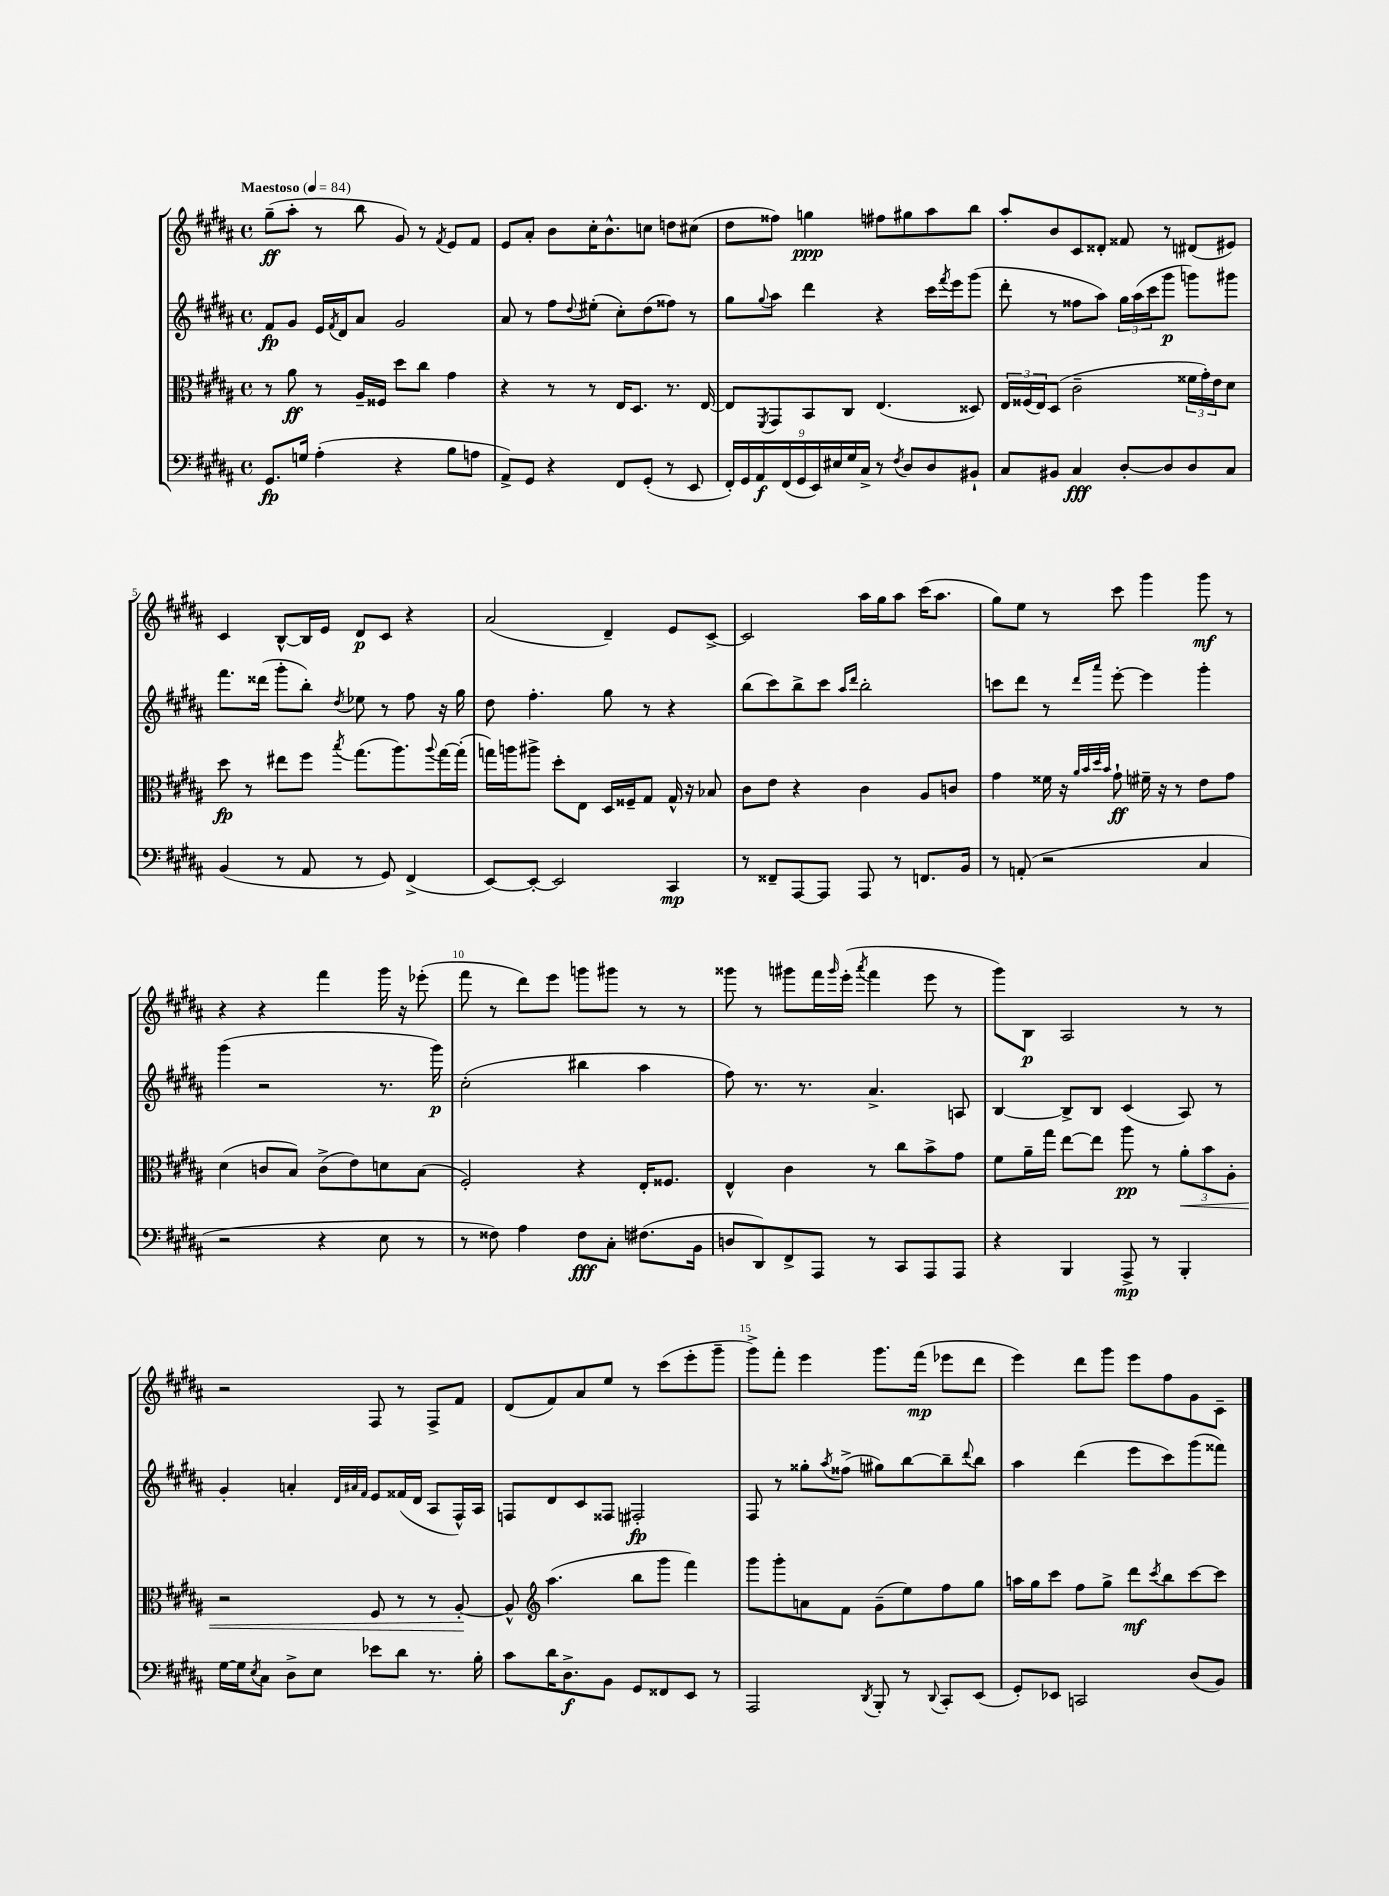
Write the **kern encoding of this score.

**kern	**dynam	**kern	**dynam	**kern	**dynam	**kern	**dynam
*part4	*part4	*part3	*part3	*part2	*part2	*part1	*part1
*staff4	*staff4	*staff3	*staff3	*staff2	*staff2	*staff1	*staff1
*clefF4	*	*clefC3	*	*clefG2	*	*clefG2	*
*k[f#c#g#d#a#]	*	*k[f#c#g#d#a#]	*	*k[f#c#g#d#a#]	*	*k[f#c#g#d#a#]	*
*M4/4	*	*M4/4	*	*M4/4	*	*M4/4	*
*met(c)	*	*met(c)	*	*met(c)	*	*met(c)	*
*MM84	*	*MM84	*	*MM84	*	*MM84	*
=1	=1	=1	=1	=1	=1	=1	=1
!	!	!	!	!	!	!LO:TX:a:B:t=Maestoso	!
8.GG#/L	fp	8r	.	8f#/L	fp	(8gg#~\L	ff
.	.	8a#\	ff	8g#/J	.	8aa#'\J	.
16Gn/Jk	.	.	.	.	.	.	.
(4A#'\	.	8r	.	16e/LL	.	8r	.
.	.	.	.	8qf#/	.	.	.
.	.	.	.	16d#/J	.	.	.
.	.	16A#~/LL	.	8a#/J	.	8bb\	.
.	.	16F##X/JJ	.	.	.	.	.
4r	.	8dd#\L	.	2g#/	.	8g#/)	.
.	.	8cc#\J	.	.	.	8r	.
.	.	.	.	.	.	8qf#/	.
8B\L	.	4g#\	.	.	.	8e/L	.
8An\J	.	.	.	.	.	8f#/J	.
=2	=2	=2	=2	=2	=2	=2	=2
8AA#^/L)	.	4r	.	8a#/	.	8e/L	.
8GG#/J	.	.	.	8r	.	8a#'/J	.
4r	.	8r	.	8ff#\L	.	8b\L	.
.	.	.	.	8qqdd#/	.	.	.
.	.	8r	.	(8ee#X'\J	.	16cc#'\K	.
.	.	.	.	.	.	8.b^^\	.
8FF#/L	.	16E/KL	.	8cc#'\L)	.	.	.
.	.	8.D#/J	.	.	.	.	.
(8GG#'/J	.	.	.	(8dd#\	.	8ccn\J	.
8r	.	8.r	.	8ff##X\J)	.	8ddn\L	.
8EE/	.	.	.	8r	.	(8cc#X\J	.
.	.	[16E/	.	.	.	.	.
=3	=3	=3	=3	=3	=3	=3	=3
18FF#'/LL)	.	8E/L]	.	8gg#\L	.	8dd#\L	.
18GG#/	.	.	.	.	.	.	.
18AA#/	f	.	.	.	.	.	.
.	.	8qFF#/	.	8qqgg#/	.	.	.
.	.	8GG#/	.	8aa#\J	.	8ff##X\J)	.
(18FF#/	.	.	.	.	.	.	.
18GG#/	.	.	.	.	.	.	.
.	.	8BB/	.	4ddd#\	.	4ggn\	ppp
18EE/)	.	.	.	.	.	.	.
18E#X/	.	.	.	.	.	.	.
.	.	8C#/J	.	.	.	.	.
18G#/	.	.	.	.	.	.	.
18C#^/JJ	.	.	.	.	.	.	.
8r	.	(4.E/	.	4r	.	8ff#X\L	.
8qF#/	.	.	.	.	.	.	.
8D#/L	.	.	.	.	.	8gg#X\	.
8D#/	.	.	.	16ccc#\LL	.	8aa#\	.
.	.	.	.	8qfff#/	.	.	.
.	.	.	.	16eee\J	.	.	.
8BB#X`/J	.	8D##X/)	.	(8ggg#\J	.	8bb\J	.
=4	=4	=4	=4	=4	=4	=4	=4
8C#/L	.	24E/LL	.	8ddd#'\	.	8aa#'/L	.
.	.	(24F##X/	.	.	.	.	.
.	.	24E/J)	.	.	.	.	.
8BB#X/J	.	(8D#/J	.	8r	.	8b/	.
4C#/	fff	2c#~\	.	8ff##X\L	.	8c#/	.
.	.	.	.	8aa#\J)	.	8d##X'/J	.
[8D#'/L	.	.	.	24gg#\LL	.	8f##X/	.
.	.	.	.	(24aa#\	.	.	.
.	.	.	.	24ccc#\J	.	.	.
8D#/]	.	.	.	8ggg#\J	p	8r	.
8D#/	.	24f##X\LL	.	8gggn\L)	.	(8d#X/L	.
.	.	24g#'\)	.	.	.	.	.
.	.	24e\J	.	.	.	.	.
8C#/J	.	8d#\J	.	8ggg#X\J	.	8e#X/J)	.
!!LO:LB:g=z
=5	=5	=5	=5	=5	=5	=5	=5
(4BB/	.	8dd#\	fp	8.fff#\L	.	4c#/	.
.	.	8r	.	.	.	.	.
.	.	.	.	(16ddd##X\Jk	.	.	.
8r	.	8ee#X\L	.	8ggg#'\L	.	[8B^^/L	.
8AA#/	.	8ff#\J	.	8bb'\J)	.	16B/L]	.
.	.	.	.	.	.	16e/JJ	.
.	.	8qbb/	.	8qdd#/	.	.	.
8r	.	(8.gg#\L	.	8ee-X\	.	8d#/L	p
8GG#/)	.	.	.	8r	.	8c#/J	.
.	.	8.aa#\)	.	.	.	.	.
(4FF#^/	.	.	.	8ff#\	.	4r	.
.	.	8qqaa#/	.	.	.	.	.
.	.	[16gg#\L	.	16r	.	.	.
.	.	(16gg#'\JJ]	.	16gg#\	.	.	.
=6	=6	=6	=6	=6	=6	=6	=6
[8EE/L)	.	16ggn\LL)	.	8dd#\	.	(2a#/	.
.	.	16aan\J	.	.	.	.	.
8EE'/J_	.	8aa#X^\J	.	4.ff#'\	.	.	.
2EE/]	.	8dd#'\L	.	.	.	.	.
.	.	8E\J	.	.	.	.	.
.	.	16D#/LL	.	8gg#\	.	4d#~/)	.
.	.	16F##X~/J	.	.	.	.	.
.	.	8G#/J	.	8r	.	.	.
4CC#/	mp	16G#^^/	.	4r	.	8e/L	.
.	.	16r	.	.	.	.	.
.	.	8B-X/	.	.	.	[8c#^/J	.
=7	=7	=7	=7	=7	=7	=7	=7
8r	.	8c#\L	.	(8bb\L	.	2c#/]	.
8FF##X~/L	.	8e\J	.	8ccc#\)	.	.	.
[8AAA#/	.	4r	.	8bb^\	.	.	.
8AAA#/J]	.	.	.	8ccc#\J	.	.	.
.	.	.	.	16qqaa#/LL	.	.	.
.	.	.	.	16qqddd#/JJ	.	.	.
8AAA#/	.	4c#\	.	2bb'\	.	16aa#\LL	.
.	.	.	.	.	.	16gg#\J	.
8r	.	.	.	.	.	8aa#\J	.
8.FFn/L	.	8A#/L	.	.	.	(16ccc#\KL	.
.	.	.	.	.	.	8.aa#\J	.
.	.	8cn/J	.	.	.	.	.
16BB/Jk	.	.	.	.	.	.	.
=8	=8	=8	=8	=8	=8	=8	=8
8r	.	4g#\	.	8cccn\L	.	8gg#\L)	.
(8AAn'/	.	.	.	8ddd#\J	.	8ee\J	.
2r	.	16f##X\	.	8r	.	8r	.
.	.	16r	.	.	.	.	.
.	.	32qqa#/LLL	.	.	.	.	.
.	.	32qqb/	.	.	.	.	.
.	.	32qqdd#/	.	16qqddd#/LL	.	.	.
.	.	32qqb/JJJ	.	16qqaaa#/JJ	.	.	.
.	.	8g#`\	ff	[8eee'\	.	8ccc#\	.
.	.	16f#X~\	.	4eee\]	.	4ggg#\	.
.	.	16r	.	.	.	.	.
.	.	8r	.	.	.	.	.
4C#/	.	8e\L	.	4ggg#'\	.	8ggg#\	mf
.	.	8g#\J	.	.	.	8r	.
!!LO:LB:g=z
=9	=9	=9	=9	=9	=9	=9	=9
2r	.	(4d#\	.	(4ggg#\	.	4r	.
.	.	8cn/L	.	2r	.	4r	.
.	.	8B/J)	.	.	.	.	.
4r	.	(8c^\L	.	.	.	4fff#\	.
.	.	8e\)	.	.	.	.	.
8E\	.	8dn\	.	8.r	.	16ggg#\	.
.	.	.	.	.	.	16r	.
8r	.	(8B\J	.	.	.	(8eee-X'\	.
.	.	.	.	16ggg#\)	p	.	.
=10	=10	=10	=10	=10	=10	=10	=10
8r	.	2F#'/)	.	(2cc#'\	.	8fff#\	.
8F##X\)	.	.	.	.	.	8r	.
4A#\	.	.	.	.	.	8ddd#\L)	.
.	.	.	.	.	.	8eee\J	.
8F##\L	fff	4r	.	4bb#X\	.	8gggn\L	.
8C#'\J	.	.	.	.	.	8ggg#X\J	.
(8.F#X\L	.	16E'/KL	.	4aa#\	.	8r	.
.	.	8.F##X/J	.	.	.	.	.
.	.	.	.	.	.	8r	.
16BB\Jk	.	.	.	.	.	.	.
=11	=11	=11	=11	=11	=11	=11	=11
8Dn/L	.	4E^^/	.	8ff#\)	.	8ggg##X\	.
8DD#/)	.	.	.	8.r	.	8r	.
8FF#^/	.	4c#\	.	.	.	8ggg#X\L	.
.	.	.	.	8.r	.	.	.
8AAA#/J	.	.	.	.	.	16fff#\L	.
.	.	.	.	.	.	16qqggg#/	.
.	.	.	.	.	.	(16eee'\JJ	.
.	.	.	.	.	.	8qaaa#/	.
8r	.	8r	.	4.a#^/	.	4fff#\	.
8CC#/L	.	8cc#\L	.	.	.	.	.
8AAA#/	.	8b^\	.	.	.	8eee\	.
8AAA#/J	.	8g#\J	.	8An/	.	8r	.
=12	=12	=12	=12	=12	=12	=12	=12
4r	.	8f#\L	.	[4B/	.	8ggg#\L)	.
.	.	16a#~\L	.	.	.	8B\J	p
.	.	16gg#\JJ	.	.	.	.	.
4BBB/	.	[8ee\L	.	8B^/L]	.	2A#/	.
.	.	8ee\J]	.	8B/J	.	.	.
8AAA#^/	mp	8aa#\	pp	(4c#/	.	.	.
8r	.	8r	.	.	.	.	.
!	!	!	!LO:HP:b	!	!	!	!
4BBB'/	.	12a#'\L	<	8A#/)	.	8r	.
.	.	12b\	.	.	.	.	.
.	.	.	.	8r	.	8r	.
.	.	12A#'\J	.	.	.	.	.
!!LO:LB:g=z
=13	=13	=13	=13	=13	=13	=13	=13
[16G#\LL	.	2r	.	4g#'/	.	2r	.
16G#\J]	.	.	.	.	.	.	.
8qE/	.	.	.	.	.	.	.
8C#\J	.	.	.	.	.	.	.
8D#^\L	.	.	.	4an'/	.	.	.
8E\J	.	.	.	.	.	.	.
.	.	.	.	32qqd#/LLL	.	.	.
.	.	.	.	32qqa#X/	.	.	.
.	.	.	.	32qqf#/JJJ	.	.	.
8e-X\L	.	8F#/	.	8e/L	.	8F#/	.
8d#\J	.	8r	.	(16f##X/L	.	8r	.
.	.	.	.	16d#/JJ	.	.	.
8.r	.	8r	.	8A#/L	.	8F#^/L	.
.	.	[8A#'/	.	16F#^^/L)	.	8f#/J	.
16B'\	.	.	.	16A#/JJ	.	.	.
.	.	.	[	.	.	.	.
=14	=14	=14	=14	=14	=14	=14	=14
8c#\L	.	8A#^^/]	.	8Fn/L	.	(8d#/L	.
*	*	*clefG2	*	*	*	*	*
16d#\K	.	(4.aa#\	.	8d#/	.	8f#/)	.
8.D#^\	f	.	.	.	.	.	.
.	.	.	.	8c#/	.	8a#/	.
8BB\J	.	.	.	8F##X/J	.	8ee/J	.
8GG#/L	.	8bb\L	.	2F#X'/	fp	8r	.
8FF##X/	.	8ggg#\J	.	.	.	(8ccc#\L	.
8EE/J	.	4fff#\)	.	.	.	8eee'\	.
8r	.	.	.	.	.	8ggg#~\J	.
=15	=15	=15	=15	=15	=15	=15	=15
2AAA#/	.	8ggg#\L	.	8F#/	.	8ggg#^\L)	.
.	.	8ggg#'\	.	8r	.	8fff#'\J	.
.	.	8an\	.	8gg##X'\L	.	4eee\	.
.	.	.	.	8qaa#/	.	.	.
.	.	8f#\J	.	(8ff##X^\J	.	.	.
8qDD#/	.	.	.	.	.	.	.
8BBB'/	.	(8g#~\L	.	8gg#X\L)	.	8.ggg#\L	.
8r	.	8ee\)	.	[8bb\	.	.	.
.	.	.	.	.	.	(16fff#\Jk	mp
8qqDD#/	.	.	.	.	.	.	.
8CC#'/L	.	8ff#\	.	8bb~\]	.	8eee-X\L	.
.	.	.	.	8qqddd#/	.	.	.
(8EE/J	.	8gg#\J	.	8bb\J	.	8ddd#\J	.
=16	=16	=16	=16	=16	=16	=16	=16
8GG#'/L)	.	16aan\LL	.	4aa#\	.	4eee\)	.
.	.	16gg#\J	.	.	.	.	.
8EE-X/J	.	8ccc#\J	.	.	.	.	.
2CCn/	.	8ff#\L	.	(4ddd#\	.	8ddd#\L	.
.	.	8gg#^\J	.	.	.	8ggg#\J	.
.	.	8ddd#\L	mf	8eee\L	.	8eee\L	.
.	.	8qccc#/	.	.	.	.	.
.	.	8bb\	.	8ccc#\)	.	8ff#\	.
(8D#/L	.	[8ccc#\	.	(8ggg#\	.	8g#\	.
8BB/J)	.	8ccc#\J]	.	8fff##X\J)	.	8c#~\J	.
==	==	==	==	==	==	==	==
*-	*-	*-	*-	*-	*-	*-	*-
